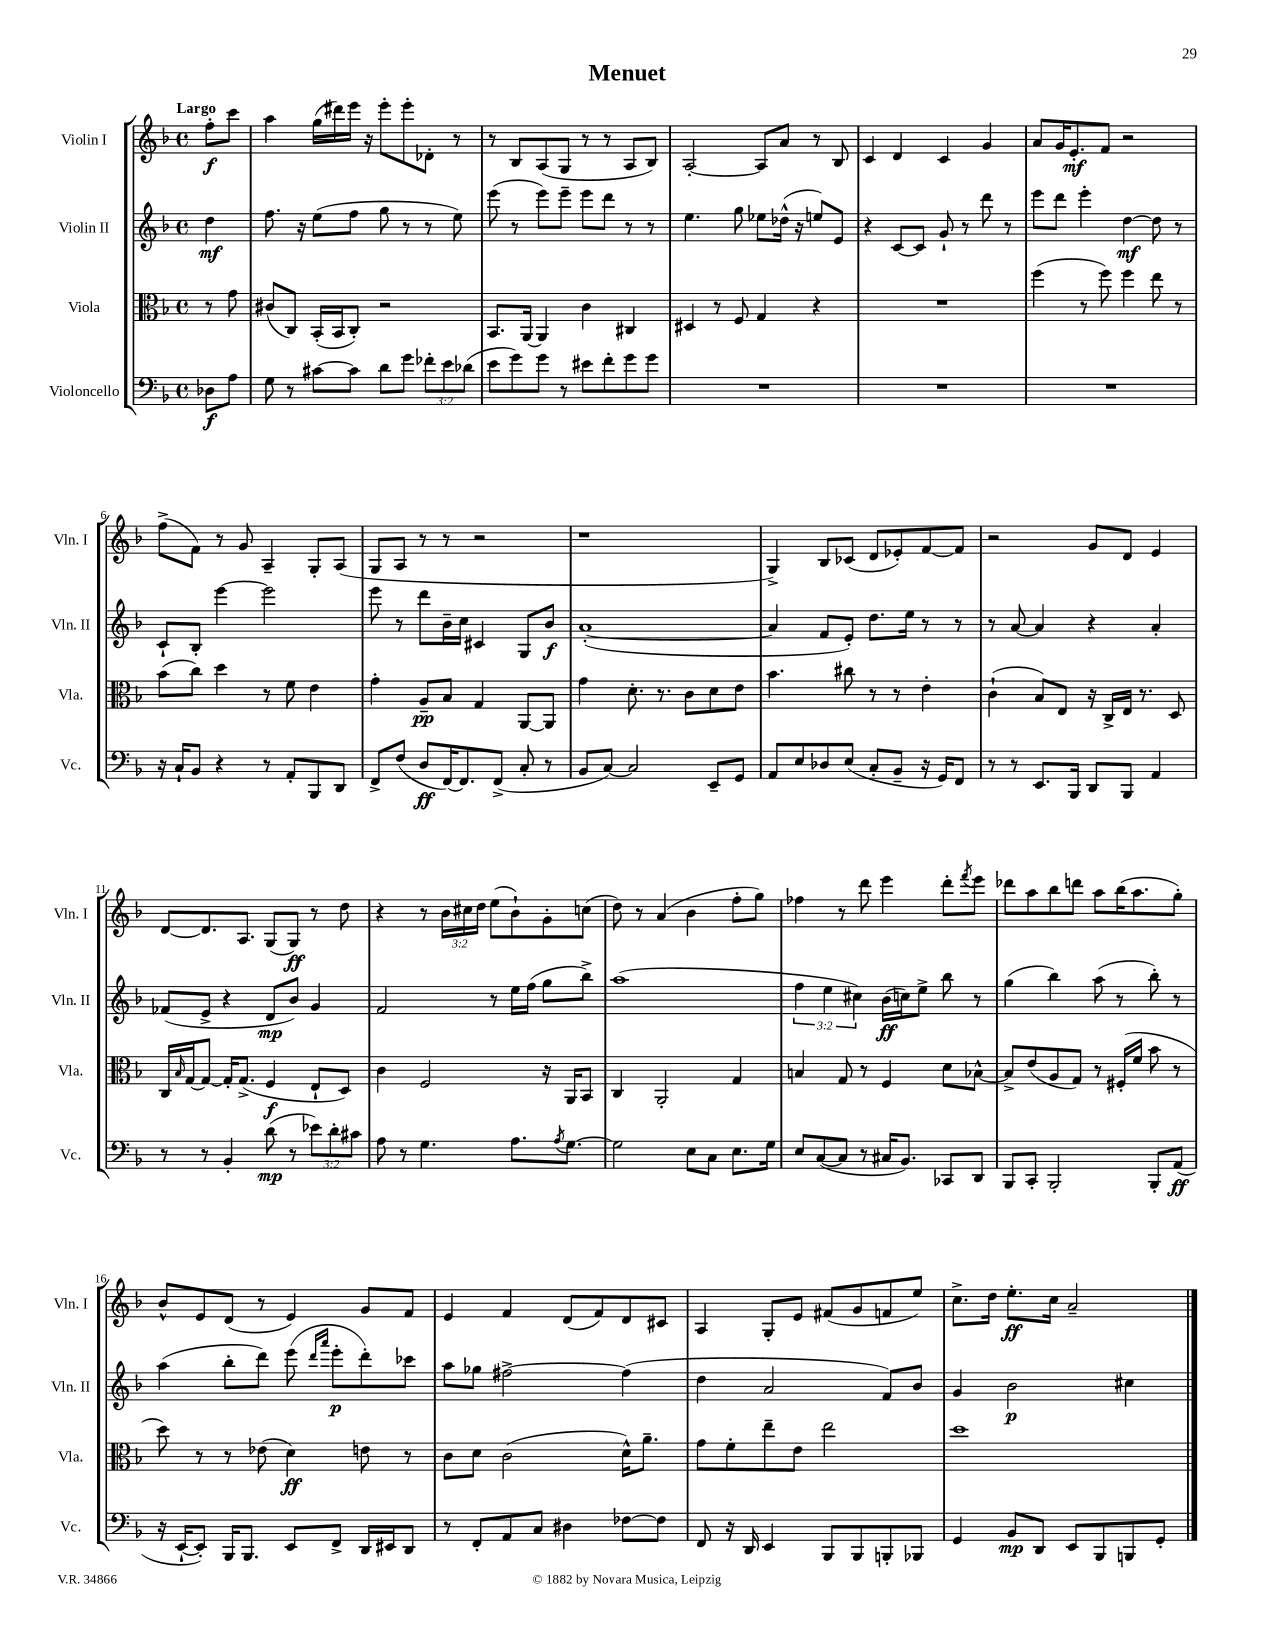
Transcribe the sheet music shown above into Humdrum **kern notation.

**kern	**kern	**kern	**kern
*staff4	*staff3	*staff2	*staff1
*clefF4	*clefC3	*clefG2	*clefG2
*k[b-]	*k[b-]	*k[b-]	*k[b-]
*M4/4	*M4/4	*M4/4	*M4/4
*met(c)	*met(c)	*met(c)	*met(c)
8D-	8r	4dd	8ff'
8A	8g	.	8ccc
=	=	=	=
8G	(8c#	8.ff	4aa
8r	8C)	.	.
.	.	16r	.
[8c#	(16BB-'	(8ee	(16gg
.	16BB-	.	16ddd#)
8c#]	8C')	8ff	16eee
.	.	.	16r
8d	2r	8gg	8eee'
8g	.	8r	8eee'
12f-'	.	8r	8d-'
12e	.	.	.
.	.	8ee)	8r
(12d-	.	.	.
=	=	=	=
8e	8.BB-	(8eee	8r
8g)	.	8r	8B-
.	[16AA	.	.
8g	4AA]	8eee)	(8A
8r	.	8eee~	8G
8e#	4c	8eee	8r
8f'	.	8ddd	8r
8g	4C#	8r	8A
8g	.	8r	8B-)
=	=	=	=
1r	4D#	4.ee	[2A'
.	8r	.	.
.	8F	8gg	.
.	4G	8ee-	8A]
.	.	(16dd-^^	8a
.	.	16r	.
.	4r	8ee)	8r
.	.	8e	8B-
=	=	=	=
1r	1r	4r	4c
.	.	[8c	4d
.	.	8c]	.
.	.	8g`	4c
.	.	8r	.
.	.	8ddd	4g
.	.	8r	.
=	=	=	=
1r	(4ff	8eee	8a
.	.	8ddd	16g
.	.	.	8.e'
.	8r	4eee'	.
.	8ff)	.	8f
.	4ff	[4dd	2r
.	8ee	8dd]	.
.	8r	8r	.
=	=	=	=
16r	(8b-	8c`	(8ff^
16C`	.	.	.
8BB-	8cc)	8B-'	8f)
4r	4dd	[4eee	8r
.	.	.	8g
8r	8r	2eee]	4A~
8AA'	8f	.	.
8BBB-	4e	.	8G'
8DD	.	.	(8A
=	=	=	=
8FF^	4g'	8eee	8G
(8F	.	8r	8A
8D	8A~	8ddd	8r
[16FF)	8B-	16b-~	8r
8.FF]	.	16cc	.
.	4G	4c#	2r
(8FF^	.	.	.
8C'	[8AA	8G	.
8r	8AA]	8b-	.
=	=	=	=
8BB-	4g	([1a'	1r
[8C)	.	.	.
2C]	8.d'	.	.
.	8.r	.	.
.	8c	.	.
8EE~	8d	.	.
8GG	8e	.	.
=	=	=	=
8AA	4.b-	4a]	4G^)
8E	.	.	.
8D-	.	8f	8B-
(8E	8cc#	8e')	(8c-
8C'	8r	8.dd	8d
8BB-~	8r	.	8e-')
.	.	16ee	.
16r	4e'	8r	[8f
16GG)	.	.	.
8FF	.	8r	8f]
=	=	=	=
8r	(4c`	8r	2r
8r	.	[8a	.
8.EE	8B-)	4a]	.
.	8E	.	.
16BBB-	.	.	.
8DD	16r	4r	8g
.	16C^	.	.
8BBB-	16E	.	8d
.	8.r	.	.
4AA	.	4a'	4e
.	8D	.	.
=	=	=	=
8r	16C	(8f-	[8d
.	16qqB-	.	.
.	[16G	.	.
8r	8G_	8e^	8.d]
4BB-'	16G']	4r	.
.	(8.G^	.	8.A
(8d	4F	8d	(8G
8r	.	8b-)	8G)
12e-)	8E`	4g	8r
12d'	.	.	.
.	8D)	.	8dd
12c#	.	.	.
=	=	=	=
8A	4c	2f	4r
8r	.	.	.
4.G	2F	.	8r
.	.	.	24b-
.	.	.	24cc#
.	.	.	24dd
.	.	8r	(8ee
8.A	.	16ee	8b-`)
.	.	(16ff	.
.	16r	8gg	8g'
8qA	.	.	.
[8.G	16AA	.	.
.	8BB-	8bb-^)	(8cc
=	=	=	=
2G]	4C	(1aa	8dd)
.	.	.	8r
.	2AA'	.	(4a
8E	.	.	4b-
8C	.	.	.
8.E	4G	.	8ff'
.	.	.	8gg)
16G	.	.	.
=	=	=	=
8E	4B	6ff	4ff-
([8C	.	.	.
.	.	6ee	.
8C]	8G	.	8r
.	.	6cc#)	.
8r	8r	.	8ddd
16C#	4F	(16b-	4eee
8.BB-)	.	16cc)	.
.	.	8ee^	.
8CC-	8d	8bb-	8ddd'
.	.	.	8qfff
8DD	[8B-^^	8r	8eee
=	=	=	=
8BBB-	8B-^]	(4gg	8ddd-
8CC'	(8e	.	8aa
2BBB-'	8A	4bb-)	8bb-
.	8G)	.	8ddd
.	8r	(8aa	8aa
.	(16F#'	8r	(16bb-
.	16f	.	8.aa
8BBB-'	8b-	8bb-')	.
(8AA	8r	8r	8gg')
=	=	=	=
16r	8dd)	(4aa	8b-^^
[16EE`	.	.	.
8EE'])	8r	.	8e
16BBB-	8r	8bb-'	(8d
8.BBB-	.	.	.
.	(8e-	8ddd)	8r
8EE	4d)	(8eee	4e)
.	.	16qqddd	.
.	.	16qqaaa	.
8FF^	.	8eee'	.
16DD	8e	8ddd')	8g
16EE#	.	.	.
8DD	8r	8ccc-	8f
=	=	=	=
8r	8c	8aa	4e
8FF'	8d	8gg-	.
8AA	(2c	[2ff#^	4f
8C	.	.	.
4D#	.	.	(8d
.	.	.	8f)
[8F-	16d^^)	(4ff#]	8d
.	8.a~	.	.
8F-]	.	.	8c#
=	=	=	=
8FF	8g	4dd	4A
16r	8f'	.	.
16DD	.	.	.
4EE	8ee~	2a	8G'
.	8e	.	8e
8BBB-	2ee	.	(8f#
8BBB-	.	.	8g
8BBB'	.	8f)	8f
8BBB-	.	8b-	8ee)
=	=	=	=
4GG	1dd	4g	8.cc^
.	.	.	16dd
8BB-	.	2b-	8.ee'
8DD	.	.	.
.	.	.	16cc
8EE	.	.	2a~
8BBB-	.	.	.
8BBB	.	4cc#	.
8GG'	.	.	.
==	==	==	==
*-	*-	*-	*-
